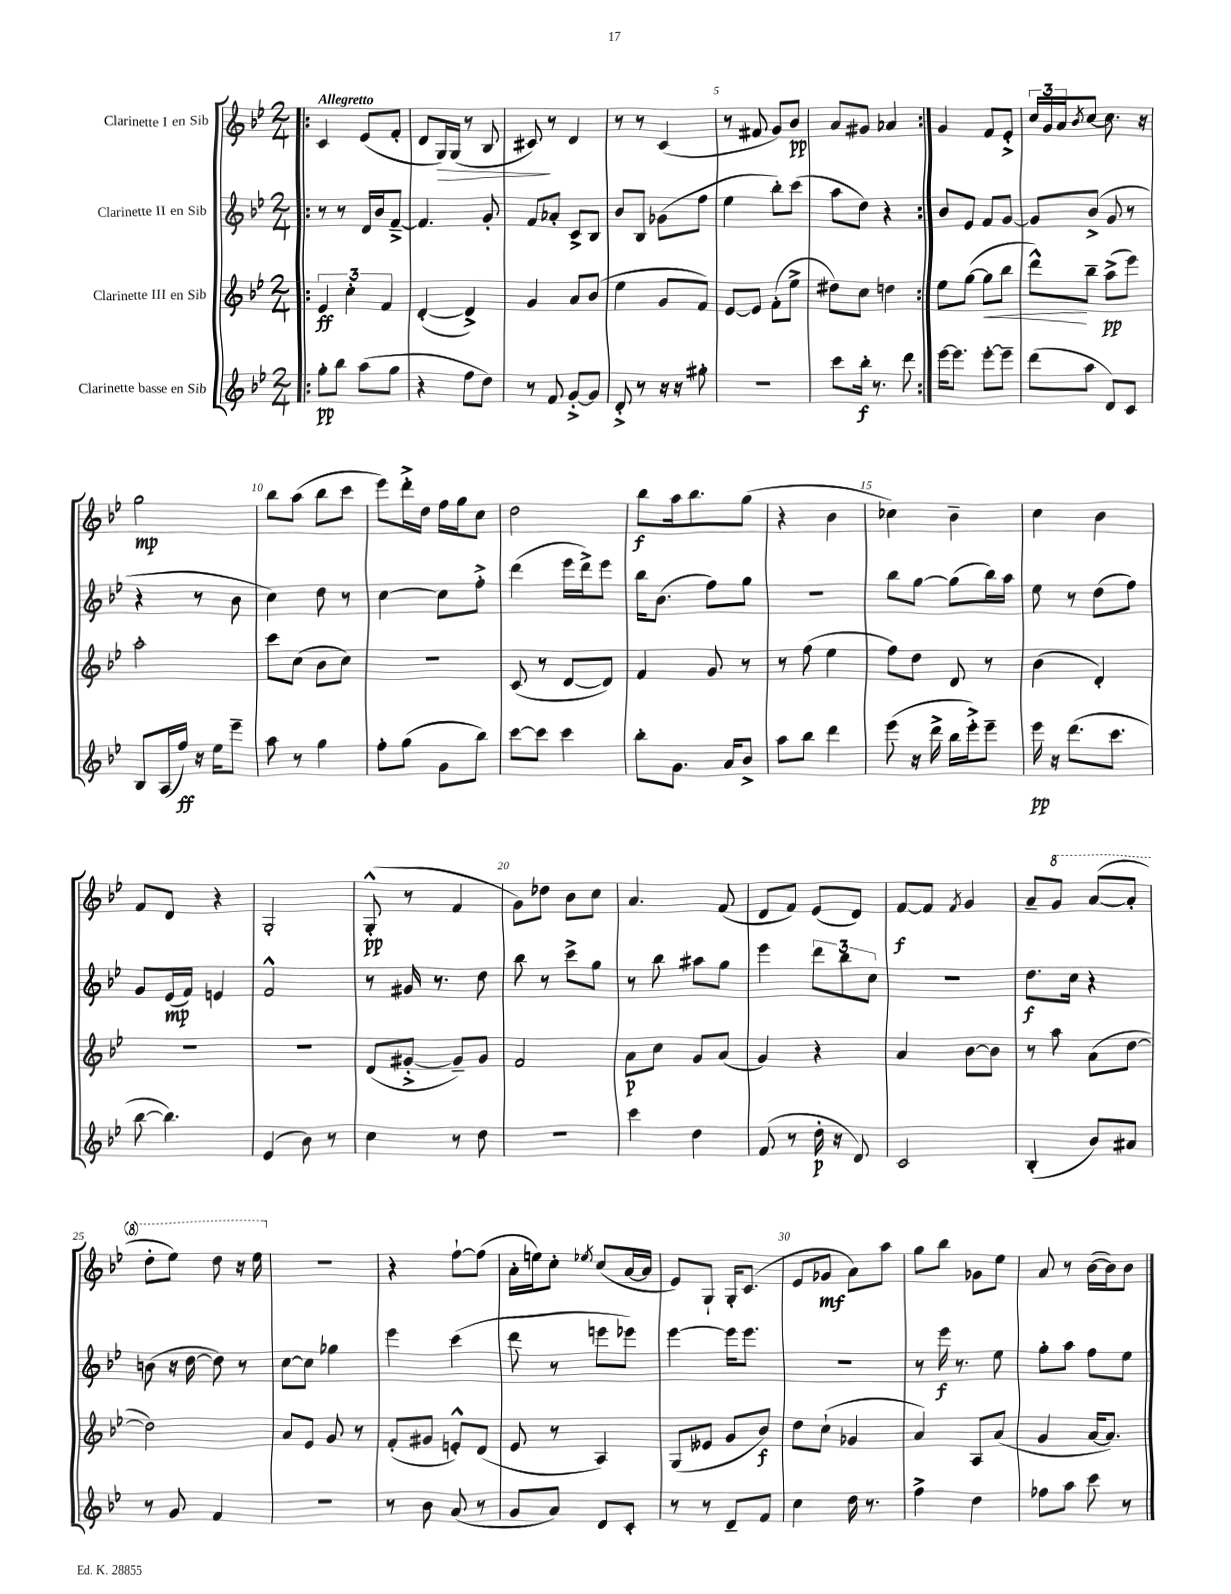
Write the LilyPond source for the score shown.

<<
\new StaffGroup <<
\new Staff = "s0" \with { instrumentName = "Clarinette I en Sib" } {
    \clef treble \key bes \major \numericTimeSignature \time 2/4 \tempo "Allegretto"
    \repeat volta 2 { \bar ".|:" c'4 ees'8( f'8-. |
    d'8 g16\>) g16( r8 bes8 |
    cis'8\!) r8 d'4 |
    r8 r8 c'4( |
    r8 fis'8 g'8) bes'8\pp |
    a'8 gis'8 aes'4 | }
    g'4 f'8 ees'8-.-> |
    \tuplet 3/2 { c''16 g'16 a'16 } \acciaccatura { bes'8 } c''8~ c''8. r16 |
    g''2\mp |
    bes''8 a''8( bes''8 c'''8 |
    ees'''8) d'''16-.-> d''16 f''16 g''16 c''8 |
    d''2 |
    bes''8\f a''16 bes''8. g''8( |
    r4 bes'4 |
    ces''4) bes'4-- |
    c''4 bes'4 |
    f'8 d'8 r4 |
    g2-. |
    g8-.-^\pp( r8 f'4 |
    g'8) des''8 bes'8 c''8 |
    a'4. f'8( |
    d'8 f'8) ees'8( d'8) |
    f'8~\f f'8 \acciaccatura { f'8 } g'4 |
    a'8-- \ottava #1 g''8 a''8~( a''8-. |
    d'''8-. ees'''8) d'''8 r16 ees'''16 \ottava #0 |
    R2 |
    r4 f''8~-! f''8( |
    a'16-. e''16) c''8-. \acciaccatura { ees''8 } c''8( a'16~ a'16 |
    ees'8) g8-! g16-. c'8.( |
    ees'8 ges'8\mf a'8) a''8 |
    g''8 bes''8 ges'8 ees''8 |
    a'8 r8 bes'16~( bes'16) bes'8 \bar "|." |
}
\new Staff = "s1" \with { instrumentName = "Clarinette II en Sib" } {
    \clef treble \key bes \major \numericTimeSignature \time 2/4
    \repeat volta 2 { \bar ".|:" r8 r8 d'16 bes'16 f'8~---> |
    f'4. g'8-. |
    f'8 aes'8-. c'8-> bes8 |
    bes'8 bes8 ges'8( f''8 |
    ees''4 bes''8-.) c'''8( |
    a''8 d''8) r4 | }
    bes'8 ees'8 f'8 g'8~ |
    g'8 bes'8->( g'8 r8 |
    r4 r8 bes'8 |
    c''4) d''8 r8 |
    c''4~ c''8 f''8-.-> |
    d'''4( ees'''16 d'''16->) ees'''8 |
    bes''16 bes'8.( f''8) g''8 |
    R2 |
    bes''8 g''8~ g''8( bes''16) a''16 |
    ees''8 r8 d''8( f''8) |
    g'8 ees'16\mp( f'16) e'4 |
    f'2-^ |
    r8 gis'16 r8. d''8 |
    bes''8 r8 c'''8-> g''8 |
    r8 bes''8 ais''8 g''8 |
    ees'''4 \tuplet 3/2 { d'''8 bes''8 c''8 } |
    r2 |
    d''8.\f c''16 r4 |
    b'8( r16 d''16~ d''8) r8 |
    c''8~ c''8 ges''4 |
    ees'''4 c'''4( |
    d'''8 r8 e'''8 ees'''8) |
    ees'''4~ ees'''16 ees'''8. |
    R2 |
    r8 ees'''16\f r8. ees''8 |
    g''8-. a''8 f''8 ees''8 \bar "|." |
}
\new Staff = "s2" \with { instrumentName = "Clarinette III en Sib" } {
    \clef treble \key bes \major \numericTimeSignature \time 2/4
    \repeat volta 2 { \bar ".|:" \tuplet 3/2 { ees'4\ff c''4-. f'4 } |
    d'4~-.( d'4->) |
    g'4 a'8 bes'8( |
    ees''4 g'8 f'8) |
    ees'8~ ees'8 f'8-.( ees''8-> |
    dis''8) c''8 d''4 | }
    ees''8 g''8~( g''8\< bes''8 |
    d'''8-^\!) bes''8-- a''8->\pp( ees'''8) |
    a''2-. |
    c'''8 c''8( bes'8 c''8) |
    r2 |
    c'8( r8 d'8~ d'8) |
    f'4 g'8 r8 |
    r8 f''8( ees''4 |
    f''8) d''8 d'8 r8 |
    bes'4( d'4-.) |
    R2 |
    R2 |
    d'8( gis'8~-.-> gis'8--) gis'8 |
    f'2 |
    a'8\p c''8 g'8 a'8( |
    g'4) r4 |
    a'4 bes'8~ bes'8 |
    r8 a''8 a'8( d''8~ |
    d''2) |
    a'8 ees'8 g'8 r8 |
    f'8-.( gis'8 e'8-.-^) d'8( |
    ees'8 r8 a4) |
    g8( eeses'8 g'8 bes'8\f) |
    d''8 c''8-!( ges'4 |
    a'4) a8 a'8( |
    g'4 a'16~ a'8.) \bar "|." |
}
\new Staff = "s3" \with { instrumentName = "Clarinette basse en Sib" } {
    \clef treble \key bes \major \numericTimeSignature \time 2/4
    \repeat volta 2 { \bar ".|:" g''8-.\pp bes''8 a''8( g''8 |
    r4 f''8 d''8) |
    r8 f'8 g'8~-.-> g'8 |
    d'8-.-> r8 r16 r16 gis''8-. |
    r2 |
    c'''8 bes''16-.\f r8. d'''8 | }
    ees'''16~ ees'''8. ees'''8~-. ees'''8-- |
    d'''8( a''8 d'8) c'8 |
    bes8 a16( f''16\ff) r16 ees''16 ees'''8-- |
    a''8 r8 g''4 |
    f''8-. g''8( g'8 bes''8) |
    c'''8~ c'''8 c'''4 |
    bes''8-. g'8. a'16 bes'8-> |
    a''8 bes''8 d'''4 |
    ees'''8( r16 d'''16-> bes''16 ees'''16-.->) ees'''8-- |
    ees'''16\pp r16 d'''8.( c'''8. |
    bes''8~ bes''4.) |
    ees'4( bes'8) r8 |
    c''4 r8 d''8 |
    R2 |
    c'''4 d''4 |
    f'8( r8 d''16-.\p r16 d'8) |
    c'2 |
    bes4-.( bes'8) ais'8 |
    r8 g'8 f'4 |
    R2 |
    r8 bes'8 a'8( r8 |
    g'8 a'8) d'8 c'8-. |
    r8 r8 d'8-- f'8 |
    c''4 d''16 r8. |
    f''4-> d''4 |
    fes''8 a''8 c'''8 r8 \bar "|." |
}
>>
>>
\layout { \context { \Score \override BarNumber.break-visibility = ##(#f #t #t) barNumberVisibility = #(every-nth-bar-number-visible 5) } }
